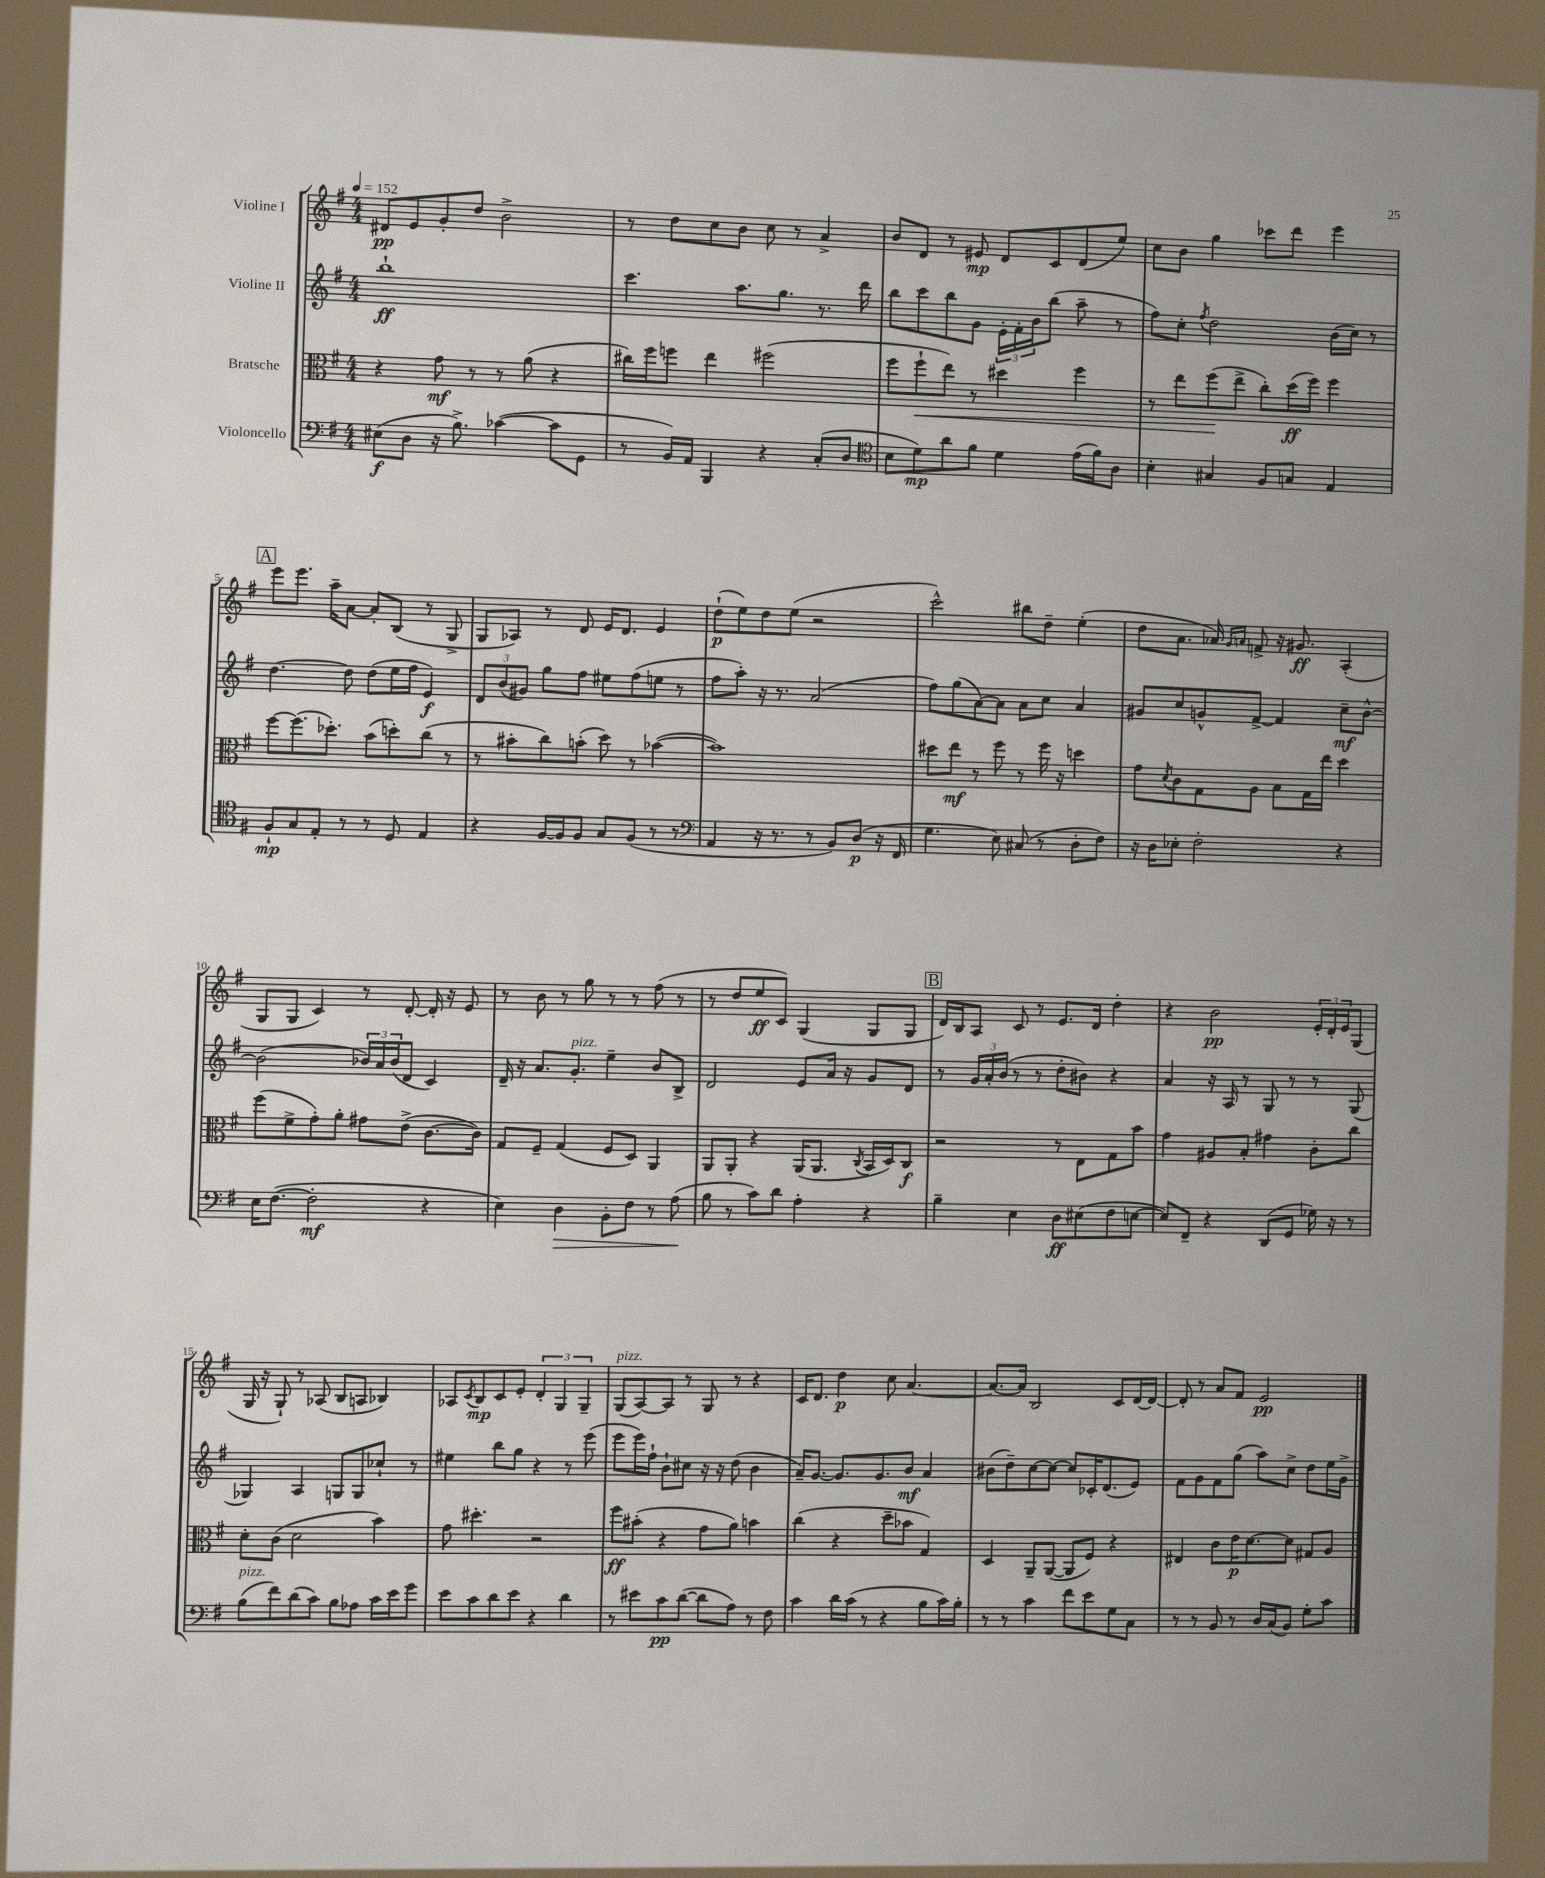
<<
\new StaffGroup <<
\new Staff = "s0" \with { instrumentName = "Violine I" } {
    \clef treble \key g \major \numericTimeSignature \time 4/4 \tempo 4 = 152
    dis'8\pp e'8 g'8-. d''8 b'2-> |
    r8 d''8 c''8 b'8 c''8 r8 a'4-> |
    b'8 d'8 r8 eis'8\mp d'8 c'8 d'8( e''8) |
    c''8 b'8 g''4 ces'''8 d'''8 e'''4 |
    \mark \markup { \box "A" } e'''8 e'''8. a''16-- a'8~ a'8-. b8( r8 g8-> |
    g8 aes8) r8 d'8 e'16 d'8. e'4 |
    d''8-!\p( e''8) d''8 e''8( r2 |
    c'''2-^) bis''8 d''8-- e''4-.( |
    d''8 a'8. aes'16) \grace { g'16 a'16 } f'8-> r16 gis'8.\ff a4-.( |
    g8 g8 c'4) r8 d'8~-. d'16-. r16 e'8 |
    r8 b'8 r8 g''8 r8 r8 fis''8( r8 |
    r8 d''8 e''8\ff c'8) g4( g8 g8 |
    \mark \markup { \box "B" } d'16) b16 a8 c'8 r8 e'8. d'16 d''4-. |
    r4 b'2\pp \tuplet 3/2 { e'16-. d'16-. e'16 } g8( |
    g16 r16 g8-!) r8 aes8( b8 a8 bes4) |
    aes8 \acciaccatura { c'8 } b8\mp c'8 e'8-. \tuplet 3/2 { d'4-. g4 g4-- } |
    g8^\markup { \italic "pizz." }( a8~) a8 r8 g8 r8 r4 |
    c'16 d'8. d''4\p c''8 a'4.~ |
    a'8.~ a'16 b2 c'8 d'16~ d'16~ |
    d'8-. r8 a'8 fis'8 e'2\pp \bar "|." |
}
\new Staff = "s1" \with { instrumentName = "Violine II" } {
    \clef treble \key g \major \numericTimeSignature \time 4/4
    b''1-!\ff |
    c'''4. a''8. g''8. r8. d'''16 |
    b''8 c'''8 b''8 g'8 \tuplet 3/2 { e'16-. fis'16-. b'16 } b''8( a''8-- r8 |
    fis''8) c''8-. \acciaccatura { fis''8 } d''2 b'16( c''16) r8 |
    \mark \markup { \box "A" } d''4.~ d''8 d''8( e''16 fis''16 e'4\f) |
    \tuplet 3/2 { d'8 b'8( gis'8) } g''8 fis''8 eis''8 fis''8( e''8 r8 |
    fis''8 a''8-.) r16 r8. a'2( |
    fis''8) g''8( a'8~) a'8 a'8 c''8 a'4 |
    gis'8 c''8 g'8-^ fis'8~-> fis'4 c''8--\mf b'8~-^ |
    b'2( \tuplet 3/2 { bes'16) a'16 bes'16( } d'8 c'4) |
    d'16-- r16 a'8. g'8.-.^\markup { \italic "pizz." } e''4-- b'8 b8-> |
    d'2 e'8 a'16 r16 g'8 d'8 |
    \mark \markup { \box "B" } r8 \tuplet 3/2 { g'16 a'16-. b'16( } r8 r8 d''8-. bis'8) r4 |
    a'4 r16 a16 r8 g8 r8 r8 g8( |
    ges4) a4 g8 g8 ces''8-! r8 |
    eis''4 b''8 g''8 r4 r8 e'''8( |
    e'''8 e'''16) fis''16-! b'8-! cis''8 r16 r16 d''8( b'4 |
    a'16--) g'8.~ g'8. g'8. b'8\mf a'4 |
    bis'8( d''8--) c''8~ c''8~ c''8 ces'16-. d'8.( e'8) |
    fis'8 g'8 fis'8 g''8( a''8) c''8-> d''8 e''16 g'16-> \bar "|." |
}
\new Staff = "s2" \with { instrumentName = "Bratsche" } {
    \clef alto \key g \major \numericTimeSignature \time 4/4
    r4 g'8\mf r8 r8 a'8( r4 |
    cis''16) fis''16 f''8 e''4 fis''2( |
    fis''8 fis''8-!\< e''8) r8 dis''4 fis''4 |
    r8 e''8 fis''8\!( e''8-> c''8-.) d''16\ff( fis''16) fis''4 |
    \mark \markup { \box "A" } fis''8~ fis''8.( des''8.-.) b'8( d''8-.) c''8( r8 |
    r8 bis'8-. c''8) b'8-.( d''8) r8 bes'4~( |
    bes'1) |
    dis''8 e''8\mf r8 fis''8 r8 fis''16 r16 d''4 |
    g'8 \acciaccatura { d'8 } c'8 g8 a8 b8 g16 e''16 d''4 |
    fis''8( fis'8-> g'8-.) a'8-. gis'8 e'8->( c'8.~ c'16) |
    g8 fis8-- g4( fis8 d8) a,4 |
    a,8 a,8-. r4 a,16( a,8. \acciaccatura { c8 } b,16 d16) c8\f |
    \mark \markup { \box "B" } r2 r8 e8 g8 b'8 |
    g'4 ais8 b8-. gis'4 c'8-. c''8 |
    d'8-. c'8( d'2 b'4) |
    g'8 dis''4.-. r2 |
    fis''8\ff bis'8-.( r4 g'8 a'8) b'4 |
    c''4( r4 d''8-- bes'8 g4) |
    d4 a,8-- a,8~( a,8 fis8) r4 |
    eis4 c'8 e'16\p d'8.~ d'8 gis8 a8 \bar "|." |
}
\new Staff = "s3" \with { instrumentName = "Violoncello" } {
    \clef bass \key g \major \numericTimeSignature \time 4/4
    eis8\f( d8 r16 b8.->) ces'4~( ces'8 g,8 |
    r8 b,16) a,16 b,,4 r4 c8-.( d8 |
    \clef tenor b8 d'8\mp) a'8 fis'8 d'4 e'16( fis'16) a8 |
    b4-. gis4 fis8 g8 e4 |
    \mark \markup { \box "A" } fis8-!\mp g8 e8-. r8 r8 d8 e4 |
    r4 fis16~ fis16 fis8 g8 fis8( r8 r8 |
    \clef bass a,4 r16 r8. r8 b,8) d8\p( r16 fis,16 |
    g4. e8) cis8( r8 d8-. fis8) |
    r16 d16 ees8-. fis2-. r4 |
    e16 fis8.~( fis2-.\mf r4 |
    e4) d4\> b,8-. fis8 r8 a8\!( |
    b8 r8 c'8) d'8 a4-. r4 |
    \mark \markup { \box "B" } b4-- e4 d8\ff eis8( fis8 e8~ |
    e8) fis,8-- r4 d,8( g,8 ges16) r16 r8 |
    b8^\markup { \italic "pizz." }( fis'8) d'8( c'8) b8 aes8 c'16 e'16 g'8 |
    e'8 c'8 d'8 e'8 r4 d'4 |
    r8 eis'8 c'8\pp d'8~( d'8 a8) r8 fis8 |
    c'4 d'16 c'16( r8 r4 b8 c'16) b16-. |
    r8 r8 c'4 fis'8 e'8 g8 c8 |
    r8 r8 b,8 r8 d16 c16( b,8) g8-. c'8 \bar "|." |
}
>>
>>
